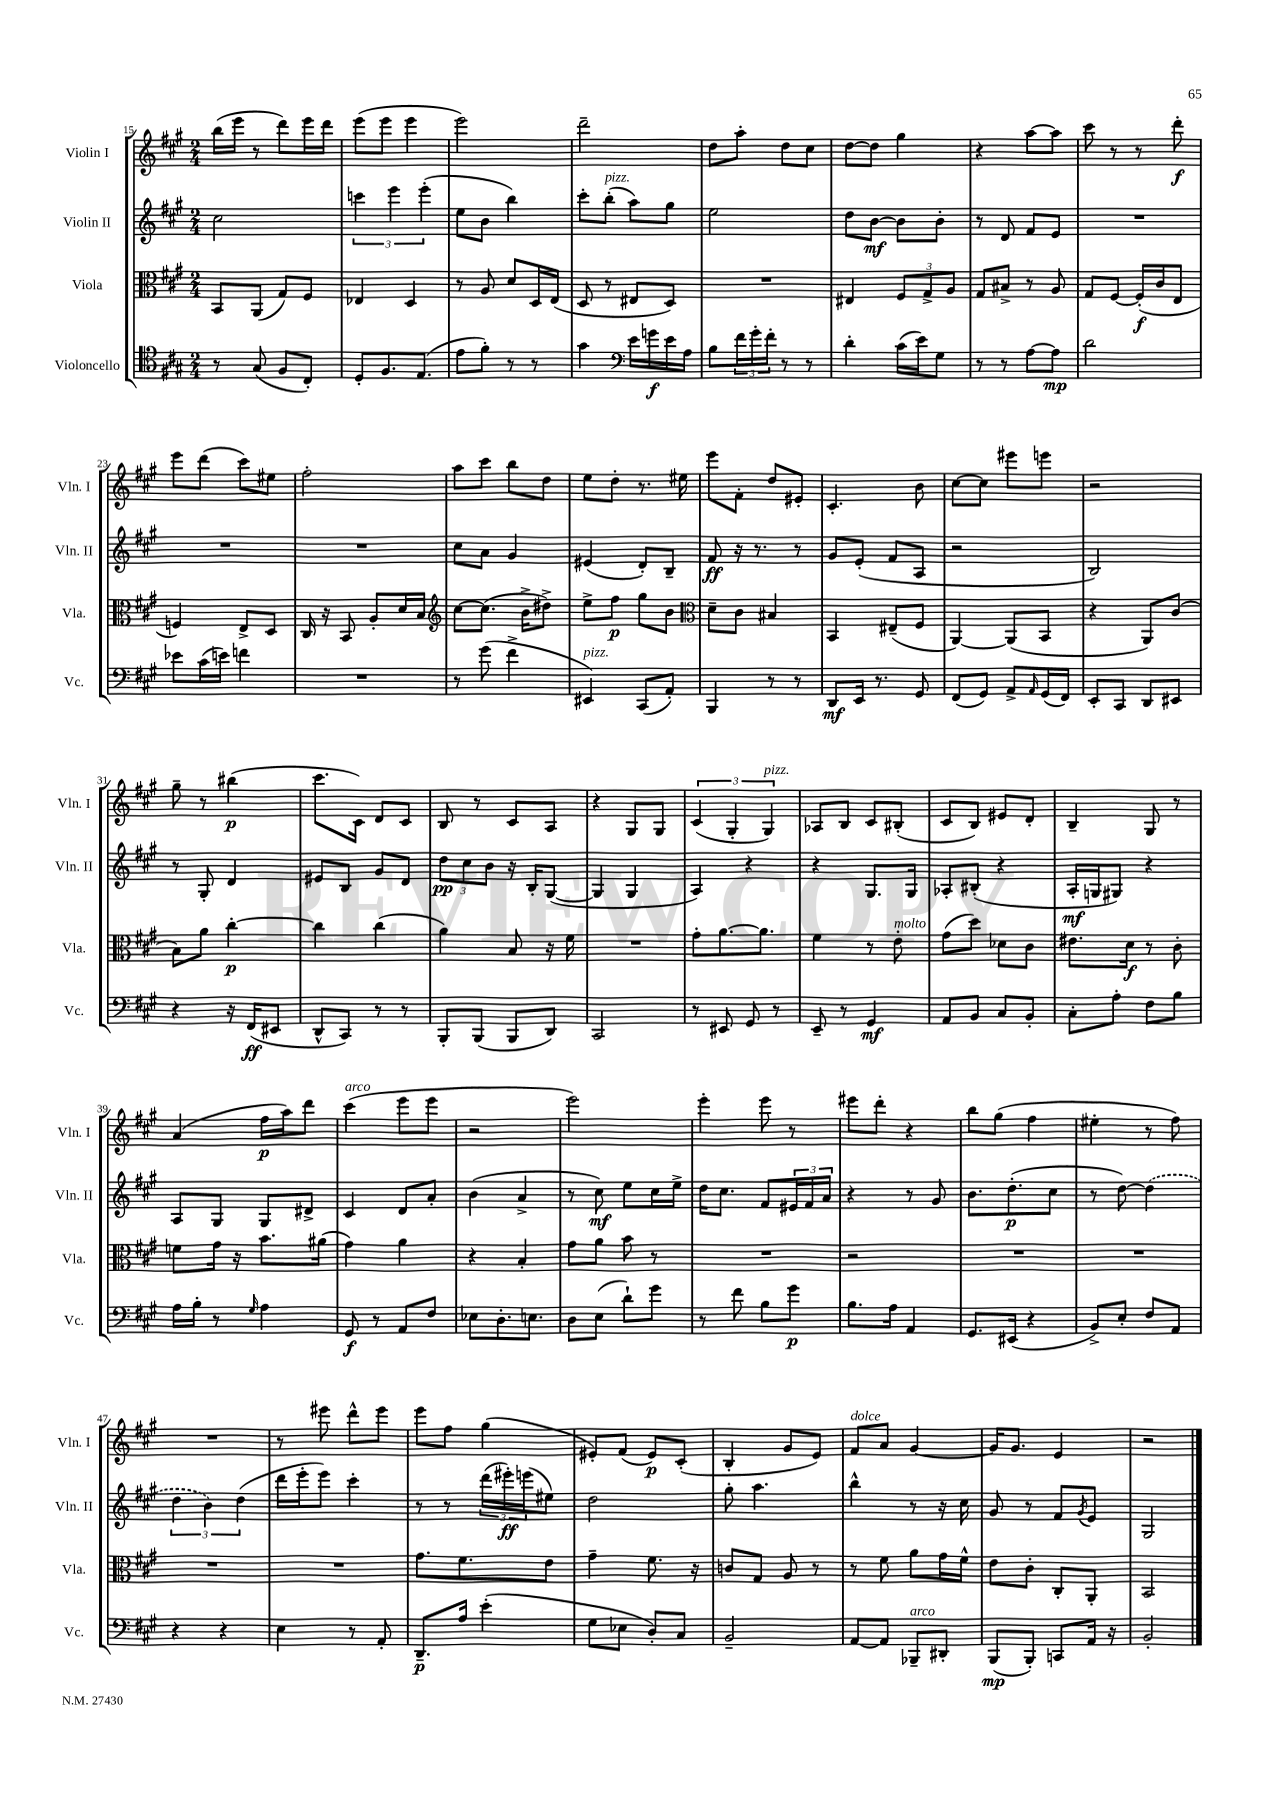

**kern	**dynam	**kern	**dynam	**kern	**dynam	**kern	**dynam
*part4	*part4	*part3	*part3	*part2	*part2	*part1	*part1
*staff4	*staff4	*staff3	*staff3	*staff2	*staff2	*staff1	*staff1
*I"Violoncello	*	*I"Viola	*	*I"Violin II	*	*I"Violin I	*
*I'Vc.	*	*I'Vla.	*	*I'Vln. II	*	*I'Vln. I	*
*clefC4	*	*clefC3	*	*clefG2	*	*clefG2	*
*k[f#c#g#]	*	*k[f#c#g#]	*	*k[f#c#g#]	*	*k[f#c#g#]	*
*M2/4	*	*M2/4	*	*M2/4	*	*M2/4	*
=15	=15	=15	=15	=15	=15	=15	=15
8r	.	8BB/L	.	2cc#\	.	(16bb\LL	.
.	.	.	.	.	.	16eee\JJ	.
(8G#/	.	(8AA/J	.	.	.	8r	.
8F#/L	.	8G#/L)	.	.	.	8ddd\L)	.
8C#'/J)	.	8F#/J	.	.	.	16eee\L	.
.	.	.	.	.	.	16ddd\JJ	.
=16	=16	=16	=16	=16	=16	=16	=16
8D'/L	.	4E-X/	.	6cccn\	.	(8eee\L	.
8.F#/	.	.	.	.	.	8eee\J	.
.	.	.	.	6eee\	.	.	.
.	.	4D/	.	.	.	4eee\	.
(8.E/J	.	.	.	.	.	.	.
.	.	.	.	(6eee'\	.	.	.
=17	=17	=17	=17	=17	=17	=17	=17
8e\L	.	8r	.	8ee\L	.	2eee\)	.
8f#'\J)	.	8A/	.	8b\J	.	.	.
8r	.	8d/L	.	4bb\)	.	.	.
8r	.	16D/L	.	.	.	.	.
.	.	(16E/JJ	.	.	.	.	.
=18	=18	=18	=18	=18	=18	=18	=18
4g#\	.	8D/	.	8ccc#'\L	.	2ddd~\	.
!	!	!	!	!LO:TX:a:i:t=pizz.	!	!	!
.	.	8r	.	(8bb'\J	.	.	.
*clefF4	*	*	*	*	*	*	*
16e\LL	.	8E#X/L	.	8aa\L)	.	.	.
16gn\	f	.	.	.	.	.	.
16e\	.	8D/J)	.	8gg#\J	.	.	.
16A\JJ	.	.	.	.	.	.	.
=19	=19	=19	=19	=19	=19	=19	=19
8B\L	.	2r	.	2ee\	.	8dd\L	.
24f#\L	.	.	.	.	.	8aa'\J	.
24g#'\	.	.	.	.	.	.	.
24f#'\JJ	.	.	.	.	.	.	.
8r	.	.	.	.	.	8dd\L	.
8r	.	.	.	.	.	8cc#\J	.
=20	=20	=20	=20	=20	=20	=20	=20
4d'\	.	4E#X/	.	8dd\L	.	[8dd\L	.
.	.	.	.	[8b\J	mf	8dd\J]	.
(16c#\LL	.	12F#/L	.	8b\L]	.	4gg#\	.
16e\J)	.	.	.	.	.	.	.
.	.	12G#^/	.	.	.	.	.
8G#\J	.	.	.	8b'\J	.	.	.
.	.	12A/J	.	.	.	.	.
=21	=21	=21	=21	=21	=21	=21	=21
8r	.	8G#/L	.	8r	.	4r	.
8r	.	8B#X^/J	.	8d/	.	.	.
[8A\L	.	8r	.	8f#/L	.	[8aa\L	.
8A\J]	mp	8A/	.	8e/J	.	8aa\J]	.
=22	=22	=22	=22	=22	=22	=22	=22
2d\	.	8G#/L	.	2r	.	8ccc#\	.
.	.	[8F#/J	.	.	.	8r	.
.	.	(16F#'/LL]	f	.	.	8r	.
.	.	16c#/J	.	.	.	.	.
.	.	8E/J	.	.	.	8ddd'\	f
!!LO:LB:g=z
=23	=23	=23	=23	=23	=23	=23	=23
8e-X\L	.	4Fn/)	.	2r	.	8eee\L	.
(16c#\L	.	.	.	.	.	(8ddd\J	.
16en\JJ)	.	.	.	.	.	.	.
4fn\	.	8E^/L	.	.	.	8ccc#\L)	.
.	.	8D/J	.	.	.	8ee#X\J	.
=24	=24	=24	=24	=24	=24	=24	=24
2r	.	16C#/	.	2r	.	2ff#'\	.
.	.	16r	.	.	.	.	.
.	.	8BB/	.	.	.	.	.
.	.	8A'/L	.	.	.	.	.
.	.	16d/L	.	.	.	.	.
.	.	16B/JJ	.	.	.	.	.
=25	=25	=25	=25	=25	=25	=25	=25
*	*	*clefG2	*	*	*	*	*
8r	.	[8cc#\L	.	8cc#\L	.	8aa\L	.
(8g#\	.	(8.cc#\J]	.	8a\J	.	8ccc#\J	.
4f#^\	.	.	.	4g#/	.	8bb\L	.
.	.	16b^\KL	.	.	.	.	.
.	.	8dd#X^\J)	.	.	.	8dd\J	.
=26	=26	=26	=26	=26	=26	=26	=26
!LO:TX:a:i:t=pizz.	!	!	!	!	!	!	!
4EE#X/)	.	8ee^\L	.	(4e#X/	.	8ee\L	.
.	.	8ff#\J	p	.	.	8dd'\J	.
(8CC#/L	.	8gg#\L	.	8d'/L)	.	8.r	.
8AA'/J)	.	8b\J	.	8B~/J	.	.	.
.	.	.	.	.	.	16ee#X\	.
=27	=27	=27	=27	=27	=27	=27	=27
*	*	*clefC3	*	*	*	*	*
4BBB/	.	8d~\L	.	8f#/	ff	8eee\L	.
.	.	8c#\J	.	16r	.	8f#'\J	.
.	.	.	.	8.r	.	.	.
8r	.	4B#X/	.	.	.	8dd/L	.
8r	.	.	.	8r	.	8e#X'/J	.
=28	=28	=28	=28	=28	=28	=28	=28
8DD/L	mf	4BB/	.	8g#/L	.	4.c#'/	.
16EE/Jk	.	.	.	(8e'/J	.	.	.
8.r	.	.	.	.	.	.	.
.	.	(8E#X~/L	.	8f#/L	.	.	.
8GG#/	.	8F#/J	.	8A/J	.	8b\	.
=29	=29	=29	=29	=29	=29	=29	=29
(8FF#/L	.	[4AA/)	.	2r	.	[8cc#\L	.
8GG#/J)	.	.	.	.	.	8cc#\J]	.
8AA^/L	.	(8AA/L]	.	.	.	8eee#X\L	.
16qqAA/	.	.	.	.	.	.	.
(16GG#/L	.	8BB/J	.	.	.	8eeen\J	.
16FF#/JJ)	.	.	.	.	.	.	.
=30	=30	=30	=30	=30	=30	=30	=30
8EE'/L	.	4r	.	2B/)	.	2r	.
8CC#/J	.	.	.	.	.	.	.
8DD/L	.	8AA/L)	.	.	.	.	.
8EE#X/J	.	(8c#/J	.	.	.	.	.
!!LO:LB:g=z
=31	=31	=31	=31	=31	=31	=31	=31
4r	.	8B\L)	.	8r	.	8gg#~\	.
.	.	8a\J	.	8G#'/	.	8r	.
16r	.	[4cc#'\	p	4d/	.	(4bb#X\	p
(16FF#/KL	ff	.	.	.	.	.	.
8EE#X/J	.	.	.	.	.	.	.
=32	=32	=32	=32	=32	=32	=32	=32
8DD^^/L	.	4cc#\]	.	8e#X/L	.	8.ccc#\L	.
8CC#/J)	.	.	.	8B/J	.	.	.
.	.	.	.	.	.	16c#\Jk)	.
8r	.	(4cc#\	.	8g#/L	.	8d/L	.
8r	.	.	.	8d/J	.	8c#/J	.
=33	=33	=33	=33	=33	=33	=33	=33
8BBB'/L	.	4a\)	.	12dd\L	pp	8B/	.
.	.	.	.	12cc#\	.	.	.
(8BBB/J	.	.	.	.	.	8r	.
.	.	.	.	12b\J	.	.	.
8BBB/L	.	8B/	.	16r	.	8c#/L	.
.	.	.	.	16B'/KL	.	.	.
8DD/J)	.	16r	.	([8G#/J	.	8A/J	.
.	.	16f#\	.	.	.	.	.
=34	=34	=34	=34	=34	=34	=34	=34
2CC#/	.	2r	.	4G#/]	.	4r	.
.	.	.	.	4G#/	.	8G#/L	.
.	.	.	.	.	.	8G#/J	.
=35	=35	=35	=35	=35	=35	=35	=35
8r	.	8g#'\L	.	4A/)	.	(6c#/	.
8EE#X/	.	[8.a\	.	.	.	.	.
.	.	.	.	.	.	6G#'/	.
8GG#/	.	.	.	4r	.	.	.
.	.	8.a\J]	.	.	.	.	.
!	!	!	!	!	!	!LO:TX:a:i:t=pizz.	!
.	.	.	.	.	.	6G#/)	.
8r	.	.	.	.	.	.	.
=36	=36	=36	=36	=36	=36	=36	=36
8EE~/	.	4f#\	.	4r	.	8A-X/L	.
8r	.	.	.	.	.	8B/J	.
4GG#/	mf	8r	.	8.G#/L	.	8c#/L	.
!	!	!LO:TX:a:i:t=molto	!	!	!	!	!
.	.	8e'\	.	.	.	(8B#X'/J	.
.	.	.	.	16G#/Jk	.	.	.
=37	=37	=37	=37	=37	=37	=37	=37
8AA/L	.	(8g#\L	.	8A-X'/L	.	8c#/L	.
8BB/J	.	8dd\J)	.	(8B#X'/J	.	8B/J)	.
8C#/L	.	8d-X\L	.	4r	.	8e#X/L	.
8BB'/J	.	8c#\J	.	.	.	8d'/J	.
=38	=38	=38	=38	=38	=38	=38	=38
8C#'\L	.	8.e#X\L	.	16A'/LL	mf	4B~/	.
.	.	.	.	16Gn/J	.	.	.
8A'\J	.	.	.	8G#X/J)	.	.	.
.	.	16d\Jk	f	.	.	.	.
8F#\L	.	8r	.	4r	.	8G#/	.
8B\J	.	8c#'\	.	.	.	8r	.
!!LO:LB:g=z
=39	=39	=39	=39	=39	=39	=39	=39
16A\LL	.	8fn\L	.	8A/L	.	(4a/	.
16B'\JJ	.	.	.	.	.	.	.
8r	.	16g#\Jk	.	8G#/J	.	.	.
.	.	16r	.	.	.	.	.
16qqG#/	.	.	.	.	.	.	.
4A\	.	8.b\L	.	8G#/L	.	16ff#\LL	p
.	.	.	.	.	.	16aa\J)	.
.	.	.	.	8d#X^/J	.	8ddd\J	.
.	.	(16a#X\Jk	.	.	.	.	.
=40	=40	=40	=40	=40	=40	=40	=40
!	!	!	!	!	!	!LO:TX:a:i:t=arco	!
8GG#/	f	4g#\)	.	4c#/	.	(4ccc#\	.
8r	.	.	.	.	.	.	.
8AA/L	.	4a\	.	8d/L	.	8eee\L	.
8F#/J	.	.	.	8a'/J	.	8eee\J	.
=41	=41	=41	=41	=41	=41	=41	=41
8E-X\L	.	4r	.	(4b\	.	2r	.
8.D'\	.	.	.	.	.	.	.
.	.	4B'/	.	4a^/	.	.	.
8.En\J	.	.	.	.	.	.	.
=42	=42	=42	=42	=42	=42	=42	=42
8D\L	.	8g#\L	.	8r	.	2eee\)	.
(8E\J	.	8a\J	.	8cc#\)	mf	.	.
8d`\L)	.	8b\	.	8ee\L	.	.	.
8g#\J	.	8r	.	16cc#\L	.	.	.
.	.	.	.	16ee^\JJ	.	.	.
=43	=43	=43	=43	=43	=43	=43	=43
8r	.	2r	.	16dd\KL	.	4eee'\	.
.	.	.	.	8.cc#\J	.	.	.
8f#\	.	.	.	.	.	.	.
8B\L	.	.	.	8f#/L	.	8eee\	.
8g#\J	p	.	.	24e#X/L	.	8r	.
.	.	.	.	24f#/	.	.	.
.	.	.	.	24a/JJ	.	.	.
=44	=44	=44	=44	=44	=44	=44	=44
8.B\L	.	2r	.	4r	.	8eee#X\L	.
.	.	.	.	.	.	8ddd'\J	.
16A\Jk	.	.	.	.	.	.	.
4AA/	.	.	.	8r	.	4r	.
.	.	.	.	8g#/	.	.	.
=45	=45	=45	=45	=45	=45	=45	=45
8.GG#/L	.	2r	.	8.b\L	.	8bb\L	.
.	.	.	.	.	.	(8gg#\J	.
(16EE#X/Jk	.	.	.	(8.dd'\	p	.	.
4r	.	.	.	.	.	4ff#\	.
.	.	.	.	8cc#\J	.	.	.
=46	=46	=46	=46	=46	=46	=46	=46
8BB^/L)	.	2r	.	8r	.	4ee#X'\	.
8E'/J	.	.	.	[8dd\)	.	.	.
8F#/L	.	.	.	(4dd\]	.	8r	.
8AA/J	.	.	.	.	.	8ff#\)	.
!!LO:LB:g=z
=47	=47	=47	=47	=47	=47	=47	=47
4r	.	2r	.	6dd\	.	2r	.
.	.	.	.	6b\)	.	.	.
4r	.	.	.	.	.	.	.
.	.	.	.	(6dd\	.	.	.
=48	=48	=48	=48	=48	=48	=48	=48
4E\	.	2r	.	16ddd\LL	.	8r	.
.	.	.	.	16eee'\J	.	.	.
.	.	.	.	8eee\J)	.	8eee#X\	.
8r	.	.	.	4ccc#'\	.	8ddd^^\L	.
8AA'/	.	.	.	.	.	8eee#\J	.
=49	=49	=49	=49	=49	=49	=49	=49
8.DD~/L	p	8.g#\L	.	8r	.	8eee\L	.
.	.	.	.	8r	.	8ff#\J	.
16A/Jk	.	8.f#\	.	.	.	.	.
(4e'\	.	.	.	(24ddd\LL	.	(4gg#\	.
.	.	.	.	24eee#X'\)	ff	.	.
.	.	.	.	(24eeen\J	.	.	.
.	.	8e\J	.	8ee#X\J)	.	.	.
=50	=50	=50	=50	=50	=50	=50	=50
8G#\L	.	4g#~\	.	2dd\	.	8e#X'/L)	.
8E-X\J	.	.	.	.	.	(8f#/J	.
8D'/L)	.	8.f#\	.	.	.	8e#/L)	p
8C#/J	.	.	.	.	.	(8c#'/J	.
.	.	16r	.	.	.	.	.
=51	=51	=51	=51	=51	=51	=51	=51
2BB~/	.	8cn/L	.	8gg#'\	.	4B'/	.
.	.	8G#/J	.	4.aa\	.	.	.
.	.	8A/	.	.	.	8g#/L	.
.	.	8r	.	.	.	8e/J)	.
=52	=52	=52	=52	=52	=52	=52	=52
!	!	!	!	!	!	!LO:TX:a:i:t=dolce	!
[8AA/L	.	8r	.	4bb^^\	.	8f#/L	.
8AA/J]	.	8f#\	.	.	.	8a/J	.
!LO:TX:a:i:t=arco	!	!	!	!	!	!	!
8BBB-X~/L	.	8a\L	.	8r	.	[4g#/	.
8DD#X'/J	.	16g#\L	.	16r	.	.	.
.	.	16f#^^\JJ	.	16cc#\	.	.	.
=53	=53	=53	=53	=53	=53	=53	=53
(8BBB/L	mp	8e\L	.	8g#/	.	16g#/KL]	.
.	.	.	.	.	.	8.g#/J	.
8BBB'/J)	.	8c#'\J	.	8r	.	.	.
8CCn/L	.	8C#'/L	.	8f#/L	.	4e/	.
.	.	.	.	8qg#/	.	.	.
16AA/Jk	.	8AA'/J	.	8e/J	.	.	.
16r	.	.	.	.	.	.	.
=54	=54	=54	=54	=54	=54	=54	=54
2BB'/	.	2BB/	.	2G#/	.	2r	.
==	==	==	==	==	==	==	==
*-	*-	*-	*-	*-	*-	*-	*-
